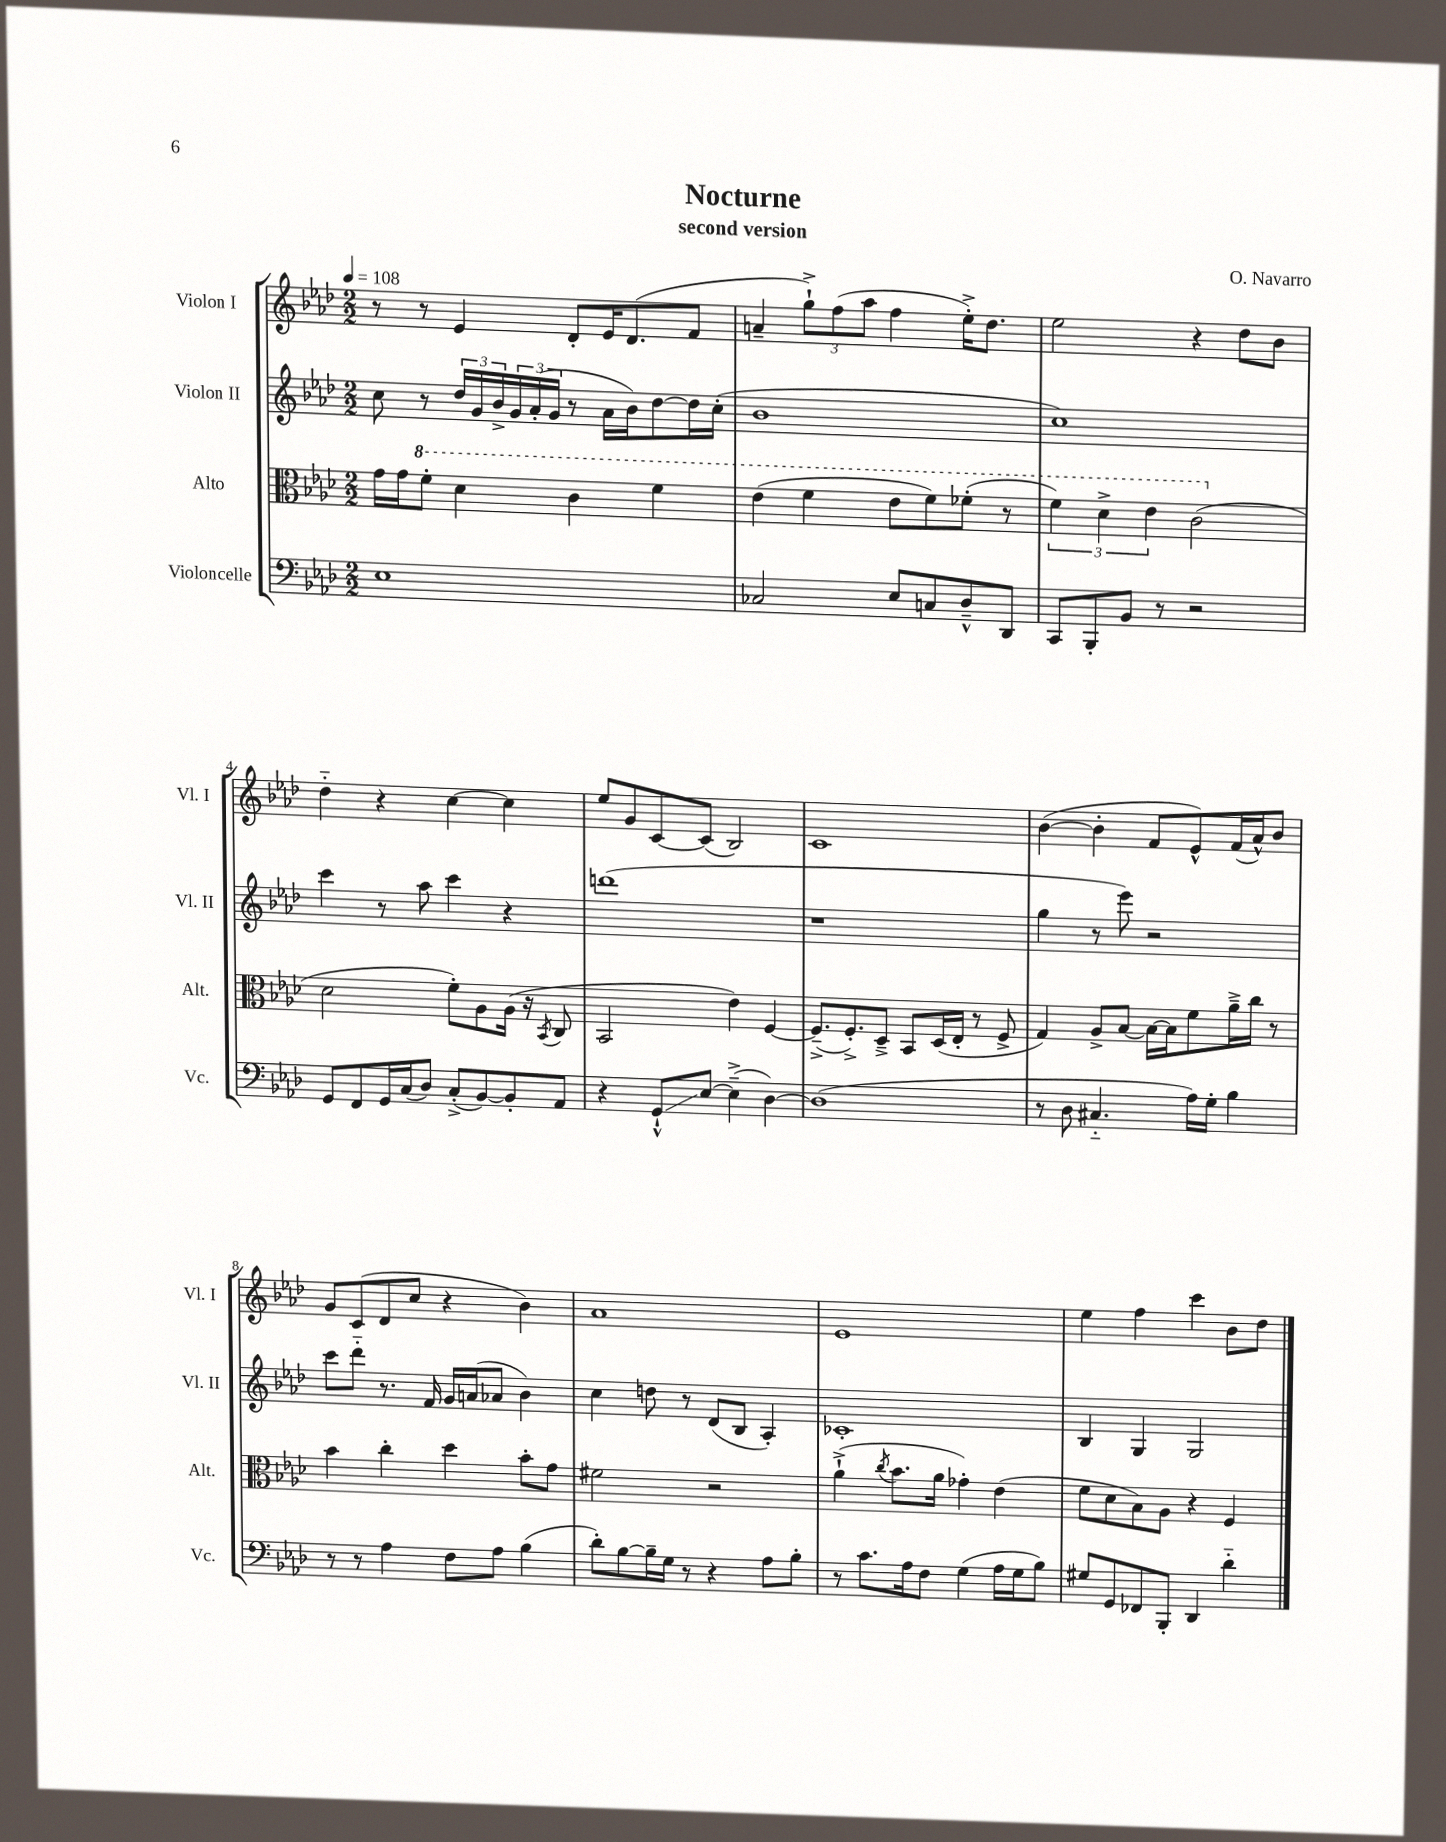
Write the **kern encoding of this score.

**kern	**kern	**kern	**kern
*staff4	*staff3	*staff2	*staff1
*clefF4	*clefC3	*clefG2	*clefG2
*k[b-e-a-d-]	*k[b-e-a-d-]	*k[b-e-a-d-]	*k[b-e-a-d-]
*M2/2	*M2/2	*M2/2	*M2/2
*MM108	*MM108	*MM108	*MM108
1E-	16g	8cc	8r
.	16g	.	.
.	8ff'	8r	8r
.	4dd-	24dd-	4e-
.	.	24g	.
.	.	24b-^	.
.	.	24g	.
.	.	(24a-'	.
.	.	24g	.
.	4cc	8r	8d-'
.	.	16a-	16e-
.	.	16b-)	(8.d-
.	4ff	[8dd-	.
.	.	16dd-]	8f
.	.	(16cc'	.
=	=	=	=
2C-	(4ee-	1b-	4a~
.	4ff	.	12gg`^)
.	.	.	(12ff
.	.	.	12aa-
8E-	8ee-	.	4ff
8C	8ff)	.	.
8D-~^^	(8ff-'	.	16ee-'^)
.	.	.	8.dd-
8DD-	8r	.	.
=	=	=	=
8CC	6ff)	1cc)	2ee-
8BBB-'	.	.	.
.	6dd-^	.	.
8BB-	.	.	.
.	6ee-	.	.
8r	.	.	.
2r	(2cc	.	4r
.	.	.	8dd-
.	.	.	8b-
=	=	=	=
8GG	2d-	4ccc	4dd-'~
8FF	.	.	.
16GG	.	8r	4r
(16C	.	.	.
8D-)	.	8aa-	.
(8C'^	8f')	4ccc	[4cc
[8BB-)	8A-	.	.
8BB-']	(16A-	4r	4cc]
.	16r	.	.
.	8qBB-	.	.
8AA-	8C	.	.
=	=	=	=
4r	2BB-	(1ddd	8ee-
.	.	.	8g
8GG`^^	.	.	[8c
[8E-	.	.	(8c]
(4E-~^]	4e-)	.	2B-)
[4D-)	[4F	.	.
=	=	=	=
(1D-]	(8.F~^]	1r	1c
.	8.F'^)	.	.
.	8D-~^	.	.
.	8BB-	.	.
.	(16D-	.	.
.	16E-'	.	.
.	8r	.	.
.	8F^	.	.
=	=	=	=
8r	4G)	4gg	([4b-
8D-	.	.	.
4.C#'~	8A-^	8r	4b-']
.	[8B-	8eee-)	.
.	16B-_	2r	8f
.	16B-]	.	.
16A-)	8f	.	8e-^^)
16G'	.	.	.
4B-	16a-~^	.	(16f
.	16cc	.	16a-^^)
.	8r	.	8b-
=	=	=	=
8r	4b-	8ccc	8g
8r	.	8ddd-'~	(8c
4A-	4cc'	8.r	8d-
.	.	.	8cc
.	.	16f	.
8F	4dd-	16g	4r
.	.	(16a	.
8A-	.	8a-	.
(4B-	8b-'	4b-)	4b-)
.	8g	.	.
=	=	=	=
8d-')	2f#	4cc	1a-
[8B-	.	.	.
16B-~]	.	8dd	.
16G	.	.	.
8r	.	8r	.
4r	2r	(8d-	.
.	.	8B-	.
8A-	.	4A-')	.
8B-'	.	.	.
=	=	=	=
8r	(4a-`^	1c-'	1e-
8.c	.	.	.
.	8qcc	.	.
.	8.b-	.	.
16A-	.	.	.
8F	.	.	.
.	16a-	.	.
(4G	4g-')	.	.
16A-	(4e-	.	.
16G	.	.	.
8B-)	.	.	.
=	=	=	=
8G#	8f	4B-	4ee-
8GG	8d-	.	.
8FF-	8B-)	4G	4ff
8BBB-'	8A-	.	.
4DD-	4r	2G	4ccc
4d-'~	4F	.	8b-
.	.	.	8dd-
==	==	==	==
*-	*-	*-	*-
